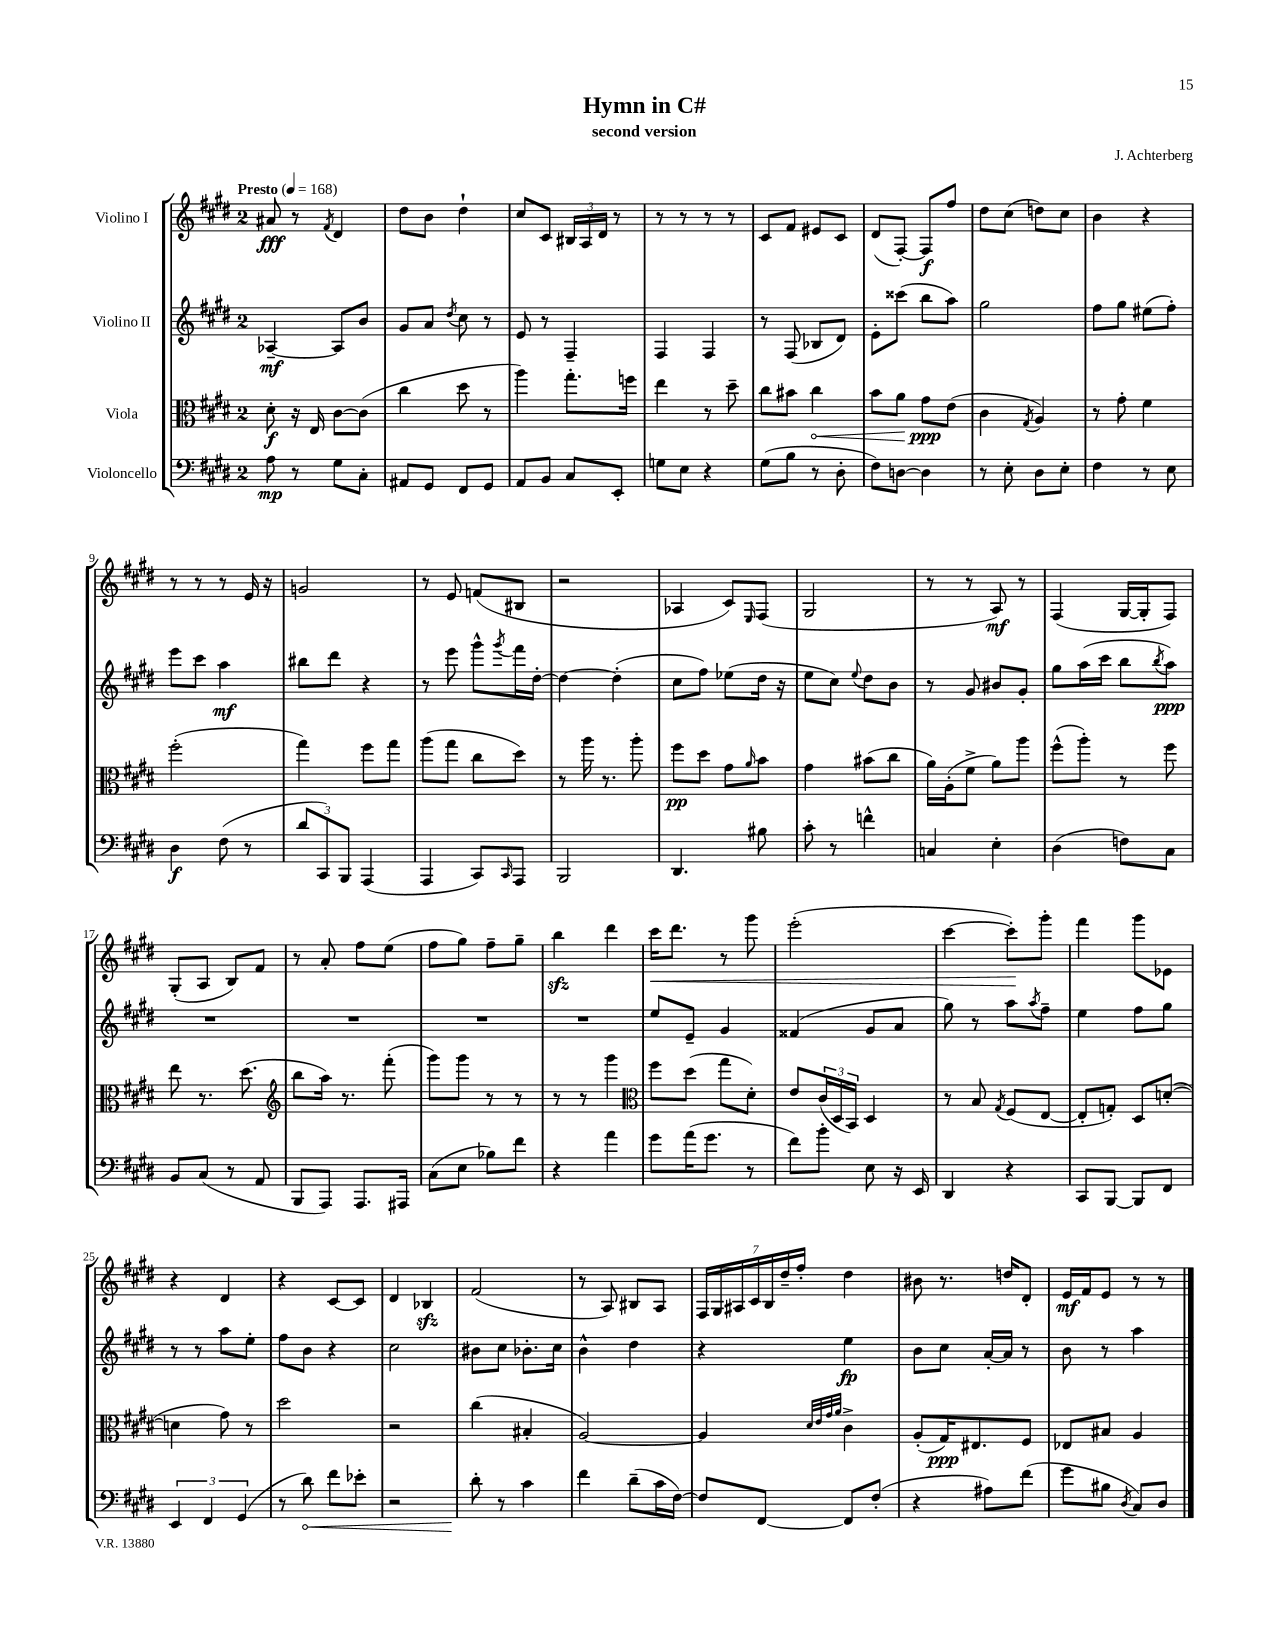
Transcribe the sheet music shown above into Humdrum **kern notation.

**kern	**kern	**kern	**kern
*staff4	*staff3	*staff2	*staff1
*clefF4	*clefC3	*clefG2	*clefG2
*k[f#c#g#d#]	*k[f#c#g#d#]	*k[f#c#g#d#]	*k[f#c#g#d#]
*M2/4	*M2/4	*M2/4	*M2/4
*MM168	*MM168	*MM168	*MM168
8A	8d#'	[4A-~	8a#
8r	16r	.	8r
.	16E	.	.
.	.	.	8qf#
8G#	[8c#	8A-]	4d#
8C#'	(8c#]	8b	.
=	=	=	=
8AA#	4cc#	8g#	8dd#
8GG#	.	8a	8b
.	.	8qdd#	.
8FF#	8dd#	8cc#	4dd#`
8GG#	8r	8r	.
=	=	=	=
8AA	4aa)	8e	8cc#
8BB	.	8r	8c#
8C#	8.gg#'	4F#~	24B#
.	.	.	24A
.	.	.	24d#
8EE'	.	.	8r
.	16ff	.	.
=	=	=	=
8G	4ee	4F#	8r
8E	.	.	8r
4r	8r	4F#	8r
.	8dd#~	.	8r
=	=	=	=
(8G#	8cc#	8r	8c#
8B	8b#	(8F#	8f#
8r	4cc#	8B-	8e#
8D#'	.	8d#)	8c#
=	=	=	=
8F#)	8b	8e'	(8d#
[8D	8a	(8ccc##	[8F#')
4D]	8g#	8bb	8F#]
.	(8e	8aa)	8ff#
=	=	=	=
8r	4c#	2gg#	8dd#
8E'	.	.	(8cc#
.	8qG#	.	.
8D#	4A)	.	8dd)
8E'	.	.	8cc#
=	=	=	=
4F#	8r	8ff#	4b
.	8g#'	8gg#	.
8r	4f#	(8ee#	4r
8E	.	8ff#')	.
=	=	=	=
4D#	(2ff#'	8eee	8r
.	.	8ccc#	8r
(8F#	.	4aa	8r
8r	.	.	16e
.	.	.	16r
=	=	=	=
12d#	4gg#)	8bb#	2g
12CC#)	.	.	.
.	.	8ddd#	.
12BBB	.	.	.
(4AAA	8ff#	4r	.
.	8gg#	.	.
=	=	=	=
4AAA	(8aa	8r	8r
.	8gg#	8eee	8e
8CC#)	8cc#	8ggg#^^	(8f
16qqCC#	.	8qggg#	.
8AAA	8dd#)	16fff#	8B#
.	.	[16dd#'	.
=	=	=	=
2BBB	8r	4dd#_	2r
.	16aa	.	.
.	8.r	.	.
.	.	(4dd#']	.
.	8aa'	.	.
=	=	=	=
4.DD#	8ff#	8cc#	4A-
.	8dd#	8ff#)	.
.	8g#	(8ee-	8c#)
.	16qqa	.	16qqE
8B#	8b	16dd#	(8F#
.	.	16r	.
=	=	=	=
8c#'	4g#	8ee	2G#
8r	.	8cc#)	.
.	.	8qqee	.
4f^^	(8b#	8dd#	.
.	8cc#	8b	.
=	=	=	=
4C	16a)	8r	8r
.	(16A'	.	.
.	8f#^	8g#	8r
4E'	8a)	8b#	8A)
.	8aa	8g#'	8r
=	=	=	=
(4D#	(8ff#^^	8gg#	(4F#
.	8aa')	(16aa	.
.	.	16ccc#	.
8F)	8r	8bb	[16G#
.	.	.	16G#']
.	.	8qbb	.
8C#	8ff#	8aa)	8F#)
=	=	=	=
8BB	8ee	2r	(8G#'
(8C#	8.r	.	8A
8r	.	.	8B)
.	(8.dd#	.	.
8AA	.	.	8f#
=	=	=	=
*	*clefG2	*	*
8BBB	8bb	2r	8r
8AAA)	16aa)	.	8a'
.	8.r	.	.
8.AAA	.	.	8ff#
.	(8fff#'	.	(8ee
16AAA#	.	.	.
=	=	=	=
(8C#	8ggg#)	2r	8ff#
8E	8ggg#	.	8gg#)
8B-)	8r	.	8ff#~
8f#	8r	.	8gg#~
=	=	=	=
4r	8r	2r	4bb
.	8r	.	.
4a	4ggg#	.	4ddd#
=	=	=	=
*	*clefC3	*	*
8g#	8ff#	8ee	16ccc#
.	.	.	8.ddd#
(16a	(8dd#	8e~	.
8.g#	.	.	.
.	8gg#	4g#	8r
8r	8d#')	.	8ggg#
=	=	=	=
8f#)	8e	(4f##	(2eee'
8b'	(24c#	.	.
.	24D#	.	.
.	24BB)	.	.
8E	4D#	8g#	.
16r	.	8a	.
16EE	.	.	.
=	=	=	=
4DD#	8r	8gg#)	[4ccc#
.	8B	8r	.
.	8qG#	.	.
4r	(8F#	8aa	8ccc#'])
.	.	8qaa	.
.	[8E	8ff#~	8ggg#'
=	=	=	=
8CC#	8E']	4ee	4fff#
[8BBB	8G')	.	.
8BBB]	8D#	8ff#	8ggg#
8FF#	([8d'	8gg#	8e-
=	=	=	=
6EE	4d]	8r	4r
.	.	8r	.
6FF#	.	.	.
.	8g#)	8aa	4d#
(6GG#	.	.	.
.	8r	8ee'	.
=	=	=	=
8r	2dd#	8ff#	4r
8d#)	.	8b	.
8f#	.	4r	[8c#
8e-'	.	.	8c#]
=	=	=	=
2r	2r	2cc#	4d#
.	.	.	4B-
=	=	=	=
8d#'	(4cc#	8b#	(2f#
8r	.	8cc#	.
4c#	4B#'	8.b-'	.
.	.	16cc#	.
=	=	=	=
4f#	[2A)	4b^^	8r
.	.	.	8A)
(8d#~	.	4dd#	8B#
16c#	.	.	8A
[16F#)	.	.	.
=	=	=	=
8F#]	4A]	4r	28F#
.	.	.	28G#
.	.	.	28A#
.	.	.	28c#
[8FF#	.	.	.
.	.	.	28B
.	.	.	28dd#~
.	.	.	28ff#'
.	32qqd#	.	.
.	32qqe	.	.
.	32qqg#	.	.
.	32qqa	.	.
8FF#]	4c#^	4ee	4dd#
(8F#'	.	.	.
=	=	=	=
4r	(8A'	8b	8b#
.	16G#)	8cc#	8.r
.	8.E#	.	.
8A#)	.	[16a'	.
.	.	16a]	16dd
(8f#	8F#	8r	8d#'
=	=	=	=
8g#	8E-	8b	16e
.	.	.	16f#
8B#	8B#	8r	8e
8qD#	.	.	.
8C#)	4A	4aa	8r
8D#	.	.	8r
==	==	==	==
*-	*-	*-	*-
